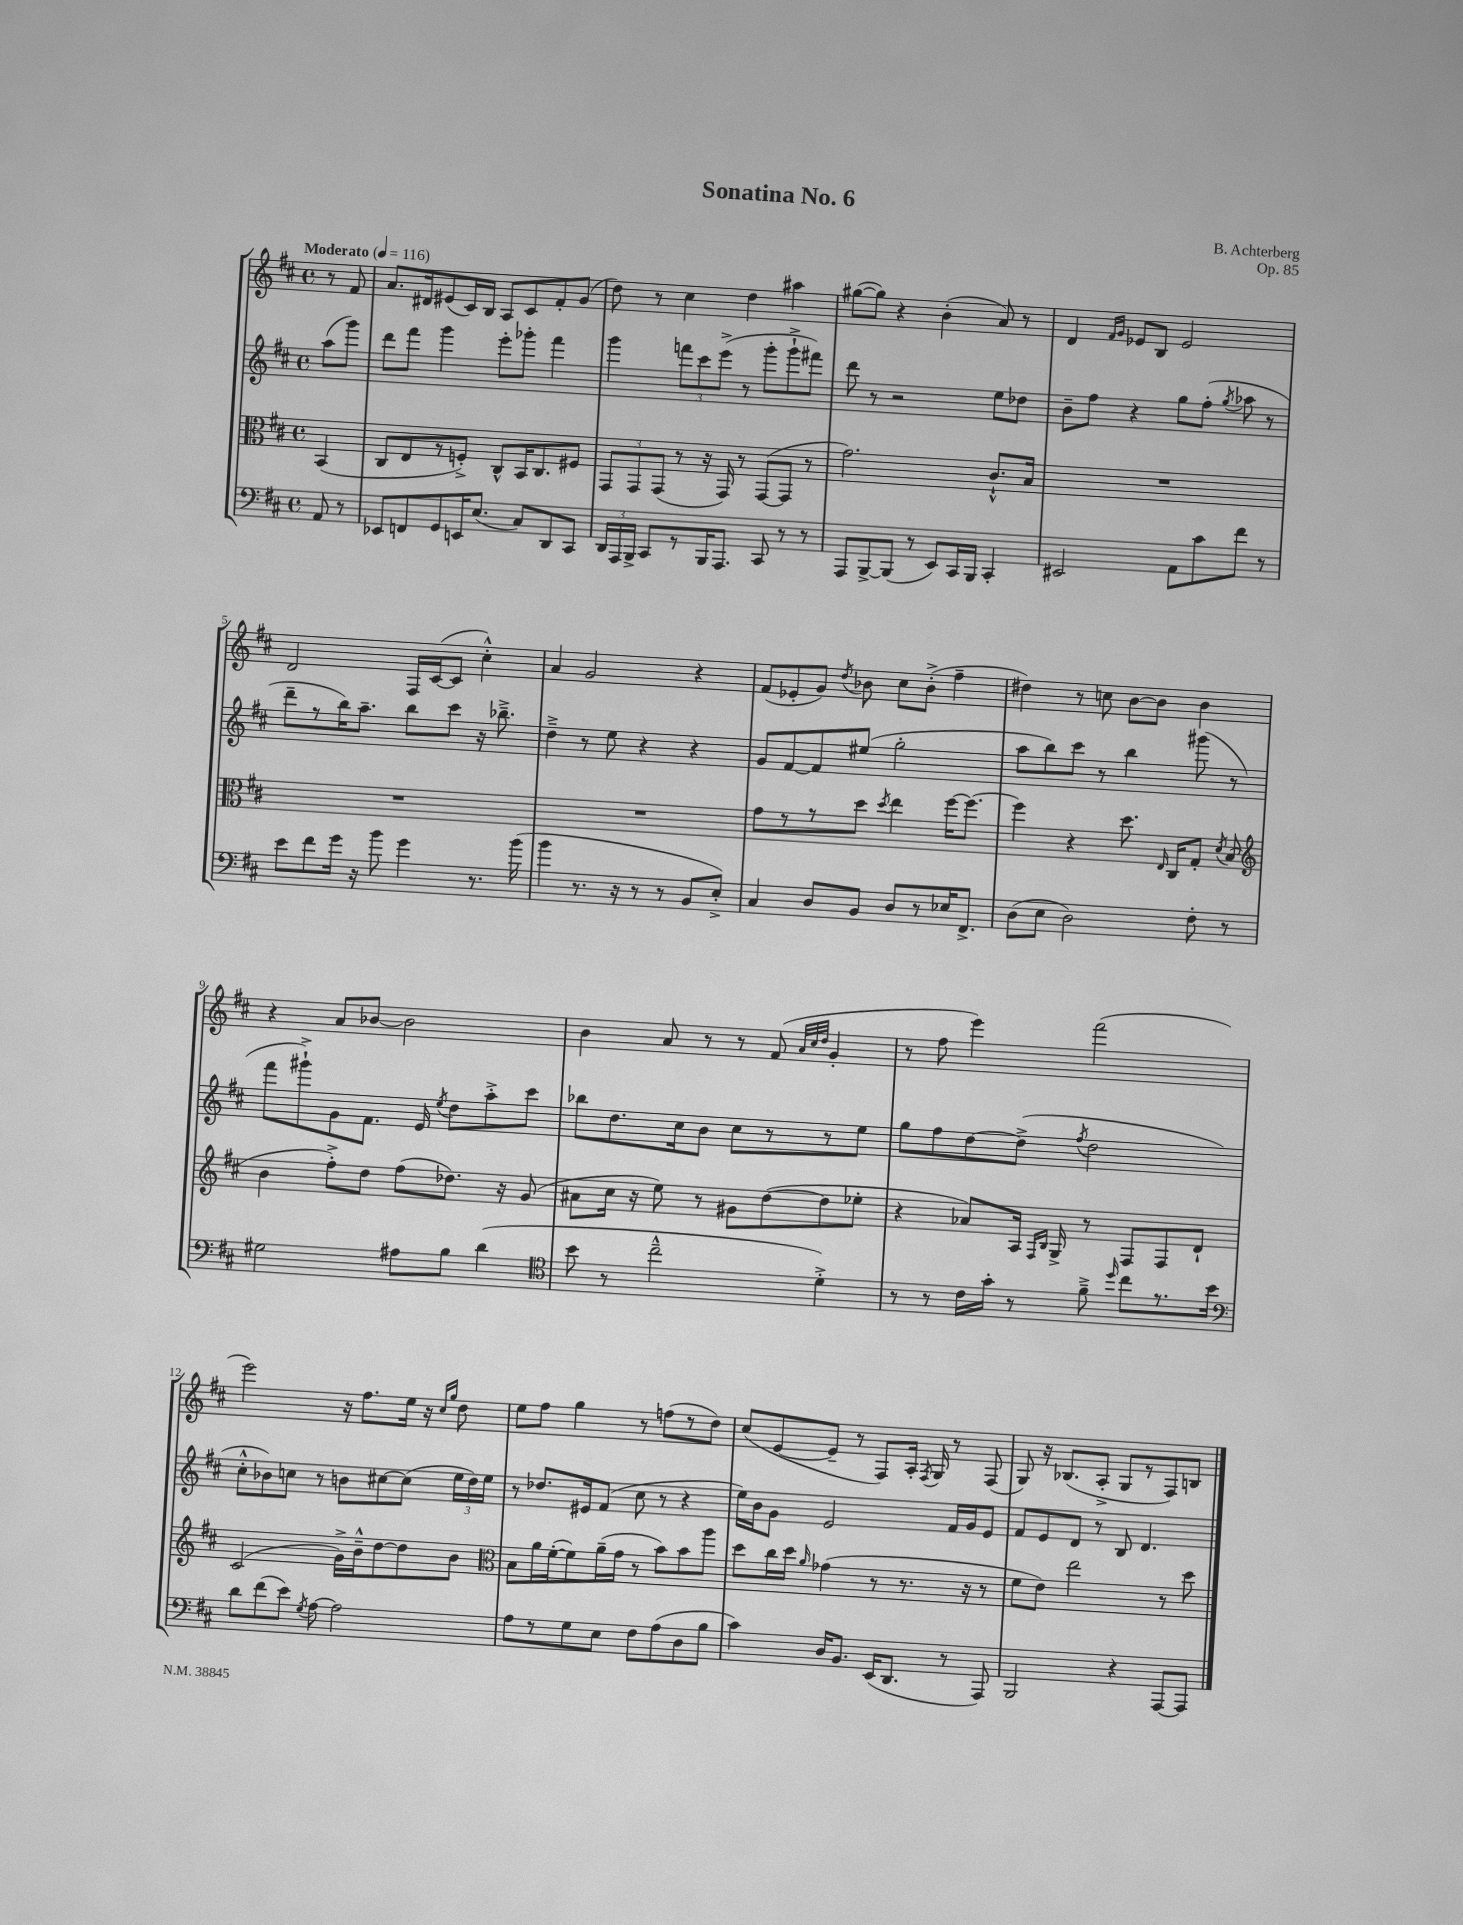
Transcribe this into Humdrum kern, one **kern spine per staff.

**kern	**kern	**kern	**kern
*part4	*part3	*part2	*part1
*staff4	*staff3	*staff2	*staff1
*clefF4	*clefC3	*clefG2	*clefG2
*k[f#c#]	*k[f#c#]	*k[f#c#]	*k[f#c#]
*M4/4	*M4/4	*M4/4	*M4/4
*met(c)	*met(c)	*met(c)	*met(c)
*MM116	*MM116	*MM116	*MM116
=	=	=	=
!	!	!	!LO:TX:a:B:t=Moderato
8AA/	(4BB/	(8aa\L	8r
8r	.	8ggg\J)	8f#/
=1	=1	=1	=1
8EE-X/L	8C#/L	8ddd\L	8.a/L
8FFn/	8E/	8fff#\J	.
.	.	.	16d#X/k
8GG/	8r	4ggg\	(8e#X/
16EEn/K	8Fn'^/J)	.	16c#/L)
(8.E/J	.	.	16B/JJ
.	8C#^^/L	8eee'\L	8A/L
8C#/L)	16BB/K	8ggg-X'\J	8c#/
.	8.C#/	.	.
8DD/	.	4fff#\	8f#'/
8CC#/J	8F#X/J	.	(8g/J
=2	=2	=2	=2
24DD/LL	12GG/L	4ggg\	8dd\)
24AAA/	.	.	.
24BBB^/JJ	12GG/	.	.
8CC#/L	.	.	8r
.	(12GG/J	.	.
8r	8r	12fffn\L	4cc#\
.	.	12ccc#\	.
16BBB/K	16r	.	.
.	.	(12eee^\J	.
8.AAA/J	16GG/)	.	.
.	8r	8r	4dd\
8CC#/	([8GG/L	8ggg'\L	.
8r	8GG/J]	8ggg`^\	4aa#X\
8r	8r	8fff#X\J)	.
=3	=3	=3	=3
8AAA/L	2.g\)	8ddd\	([8gg#X\L
[8BBB^/	.	8r	8gg#\J])
(8BBB/J]	.	2r	4r
8r	.	.	.
8EE/L)	.	.	(4b'\
16CC#/L	.	.	.
16BBB/JJ	.	.	.
4CC#'/	8.c#`^^/L	8ee\L	8a/)
.	.	8dd-X\J	8r
.	16B/Jk	.	.
=4	=4	=4	=4
2EE#X/	1r	8b~\L	4d/
.	.	8ff#\J	.
.	.	.	16qqf#/LL
.	.	.	16qqg/JJ
.	.	4r	8e-X/L
.	.	.	8B/J
8AA\L	.	8gg\L	2e-/
8c#\	.	(8ff#'\J	.
.	.	8qgg/	.
8f#\J	.	8aa-X\	.
8r	.	8r	.
!!LO:LB:g=z
=5	=5	=5	=5
8e\L	1r	8ddd~\L	2d/
8f#\	.	8r	.
16g\Jk	.	16bb\K)	.
16r	.	8.aa~\J	.
8b\	.	.	.
4g\	.	8bb\L	16F#/LL
.	.	.	([16c#/J
.	.	8ccc#\J	8c#/J]
8.r	.	16r	4cc#'^^\)
.	.	8.bb-X~^\	.
(16b\	.	.	.
=6	=6	=6	=6
4b\	1r	4dd~^\	4a/
8.r	.	8r	2g/
.	.	8ee\	.
16r	.	.	.
8r	.	4r	.
8r	.	.	.
8BB/L	.	4r	4r
8E'^/J)	.	.	.
=7	=7	=7	=7
4C#/	8g\L	8g/L	(8f#/L
.	8r	[8f#/	8e-X'/
8D/L	8r	8f#/]	8g/J)
.	.	.	8qdd/
8BB/J	8dd\J	(8ee#X/J	8b-X\
.	8qdd/	.	.
8D/L	4ee\	2gg'\	8cc#\L
8r	.	.	(8b-'^\J
16E-X/K	[16ff#\KL	.	4ff#~\
8.FF#^/J	8.ff#\J_	.	.
=8	=8	=8	=8
(8D\L	4ff#\]	8aa\L	4dd#X\)
8E\J	.	8bb\)	.
2D\)	4r	8ccc#\J	8r
.	.	8r	8ccn\
.	8.dd\	4bb\	[8b\L
.	.	.	8b\J]
.	16qqE/	.	.
.	16C#/KL	.	.
8F#'\	8G'/J	(8ggg#X\	4b\
.	8qd/	.	.
8r	(8B/	8r	.
!!LO:LB:g=z
=9	=9	=9	=9
*	*clefG2	*	*
2G#X\	4b\	8fff#\L	4r
.	.	8ggg#X`^\)	.
.	8ff#'^\L)	8g\	8a/L
.	8dd\J	8.f#\J	[8b-X/J
8A#X\L	(8ff#\L	.	2b-\]
.	.	16e/	.
.	.	8qee/	.
8B\J	8.dd-X\J)	8dd\L	.
(4d\	.	8aa'^\	.
.	16r	.	.
.	(8g/	8ccc#\J	.
=10	=10	=10	=10
*clefC4	*	*	*
8b\	8a#X\L	8bb-X\L	4b\
8r	16cc#\Jk	8.dd\	.
.	16r	.	.
2cc#~^^\	8ee\)	.	8a/
.	.	16cc#\k	.
.	8r	8b\J	8r
.	8g#X\L	8cc#\L	8r
.	([8dd\	8r	(8f#/
.	.	.	32qqa/LLL
.	.	.	32qqcc#/
.	.	.	32qqdd/JJJ
4d'^\)	8dd\]	8r	4g'/
.	8ee-X'\J	8ee\J	.
=11	=11	=11	=11
8r	4r	8gg\L	8r
8r	.	8ff#\	8ff#\
16c#\LL	8a-X/L)	[8dd\	4eee\)
16g'\JJ	.	.	.
8r	16A/Jk	(8dd^\J]	.
.	16qqF#/LL	.	.
.	16qqB/JJ	.	.
.	16G^/	.	.
.	.	8qff#/	.
8f#~^\	8r	2dd\	(2fff#\
16qqdd/	.	.	.
8cc#\L	8F#/L	.	.
8.r	8F#/	.	.
.	8d`/J	.	.
16b\Jk	.	.	.
!!LO:LB:g=z
=12	=12	=12	=12
*clefF4	*	*	*
8d\L	(2c#/	8cc#'^^\L	2eee\)
(8f#\	.	8b-X\)	.
8e\J)	.	8ccn\J	.
8qG/	.	.	.
[8A\	.	8r	.
2A\]	16g^\LL)	8bn\L	16r
.	16b~^^\J	.	8.ff#\L
.	[8dd\	[8cc#X\	.
.	8dd\]	(8cc#\J]	16ee\Jk
.	.	.	16r
.	.	.	16qqcc#/LL
.	.	.	16qqgg/JJ
.	8b\J	24ee\LL	8dd\
.	.	24dd\)	.
.	.	24ee\JJ	.
=13	=13	=13	=13
*	*clefC3	*	*
8A\L	8B\L	8r	8ee\L
8r	16a\L	8.dd-X/L	8ff#\J
.	([16f#'\J	.	.
8G\	8f#\])	.	4gg\
.	.	16e#X/k	.
8E\J	(16a~\L	(8f#/J	.
.	16g\JJ	.	.
8F#\L	8r	8cc#\	8r
(8A\	8b\L)	8r	(8ffn\L
8D\	8b\	4r	8r
8B\J	8aa\J	.	8dd\J)
=14	=14	=14	=14
4c#\)	8dd\L	16ee\LL)	(8cc#/L
.	.	16b\J	.
.	16cc#\L	8g\J	[8e/
.	16dd\JJ	.	.
.	16qqa/	.	.
16D/KL	(4g-X\	2e/	8e~/J]
8.BB/J	.	.	.
.	.	.	8r
(16EE/KL	8r	.	8F#/L)
8.DD/J	.	.	.
.	8.r	.	16A'/Jk
.	.	.	8qF#/
.	.	.	16G/
8r	.	16f#/LL	8r
.	16r	16g/J	.
8AAA/)	8r	8e/J	(8F#/
=15	=15	=15	=15
2BBB/	8f#\L	8f#/L	8G/)
.	8e\J)	8e/	16r
.	.	.	(8.B-X/L
.	2ee\	8d/J	.
.	.	8r	8A'^/J
4r	.	8B/	8G/L
.	.	4.d/	8r
[8AAA/L	8r	.	8F#/)
8AAA/J]	8dd\	.	8Bn/J
==	==	==	==
*-	*-	*-	*-
